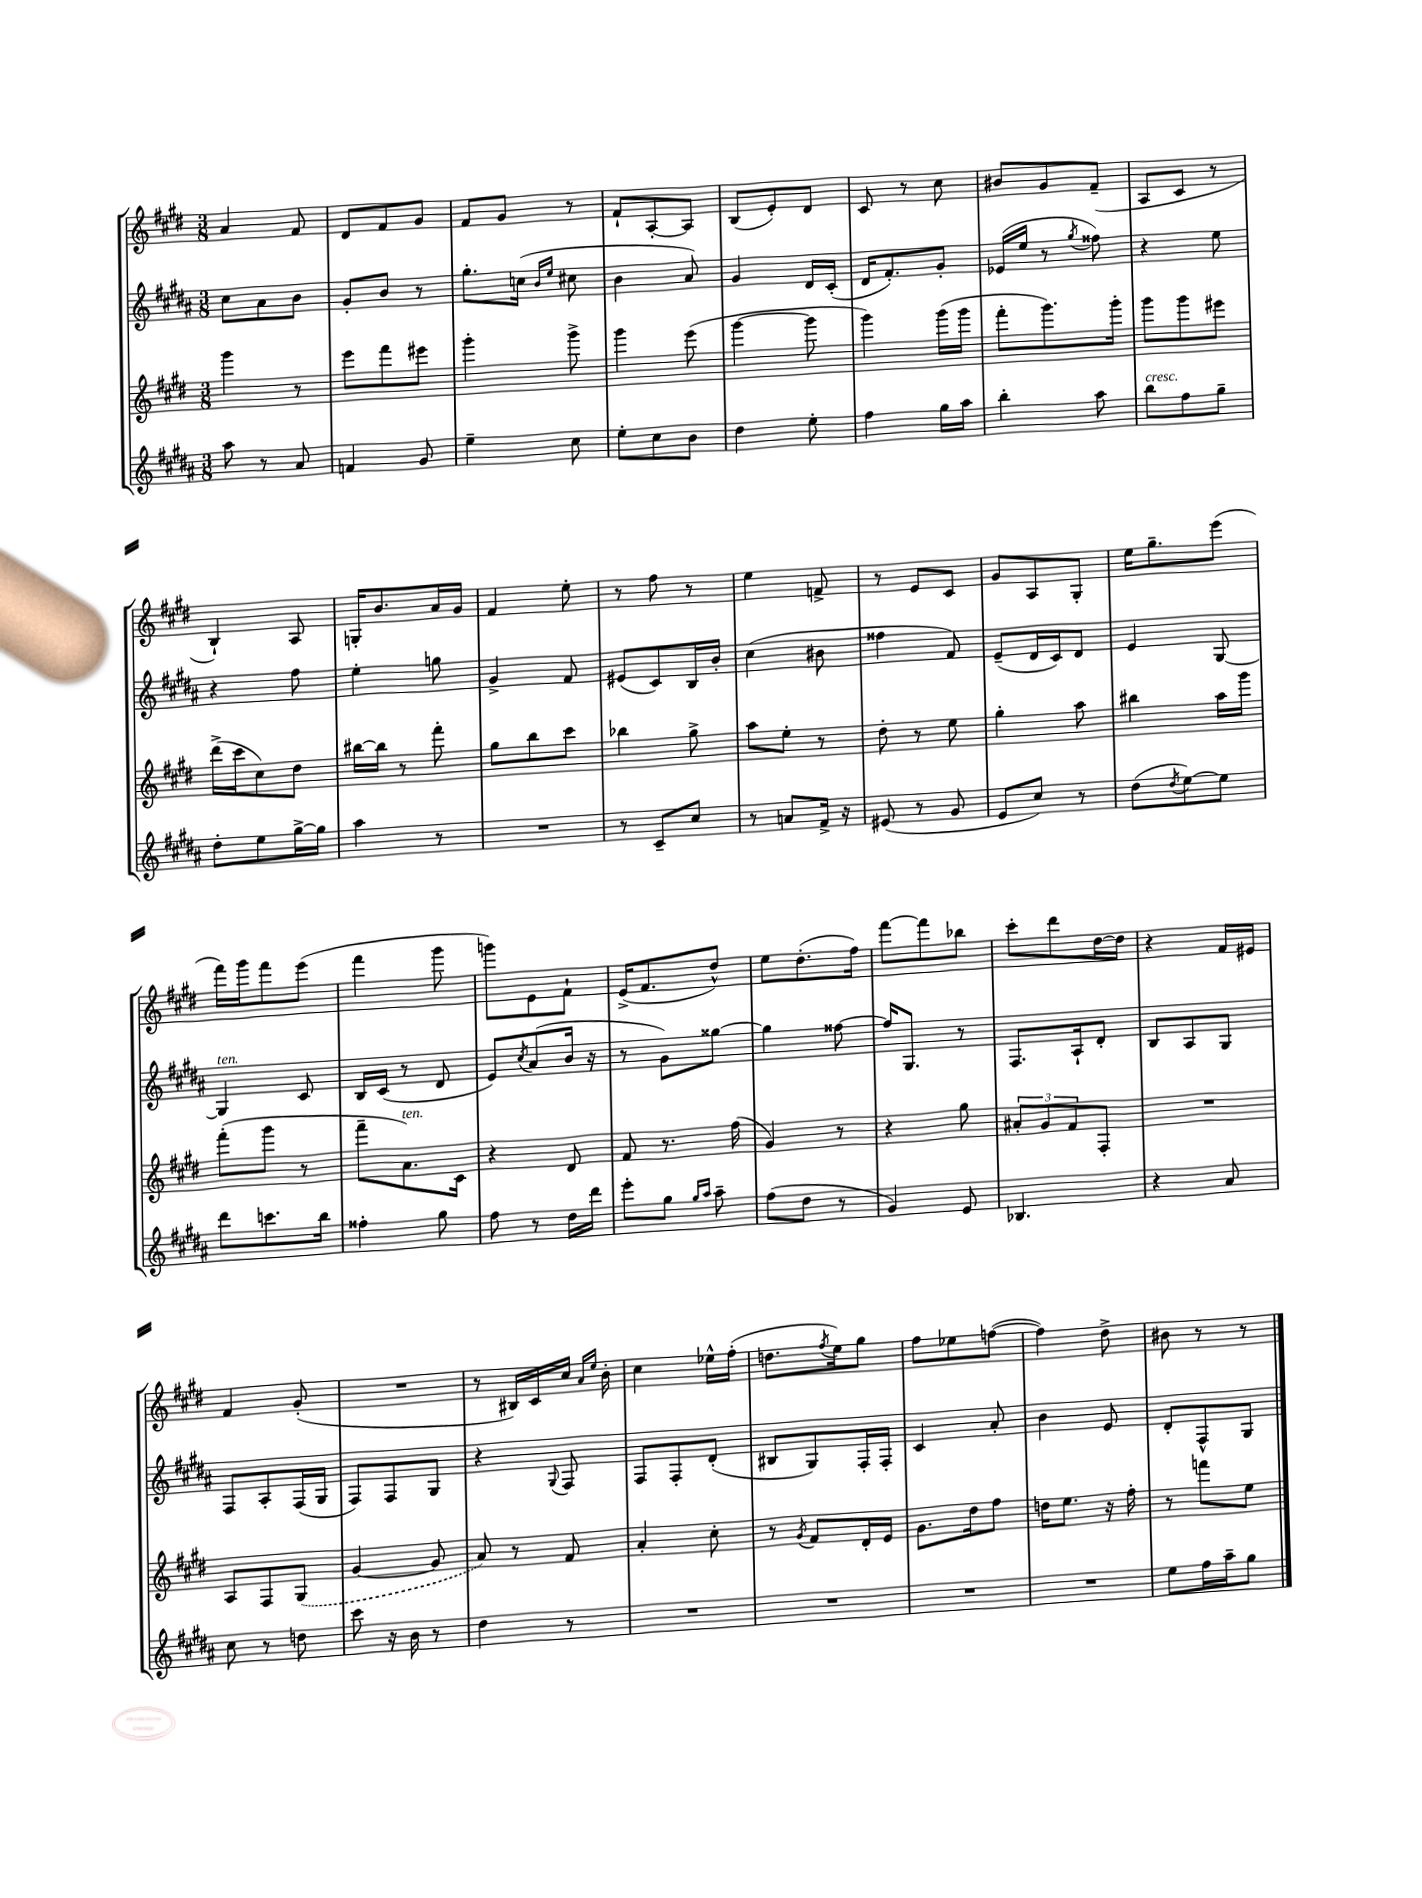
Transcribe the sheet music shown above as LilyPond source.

<<
\new StaffGroup <<
\new Staff = "s0" {
    \clef treble \key e \major \numericTimeSignature \time 3/8
    a'4 fis'8 |
    dis'8 fis'8 gis'8 |
    fis'8 gis'8 r8 |
    fis'8-! a8~-. a8 |
    b8( e'8-.) dis'8 |
    cis'8 r8 cis''8 |
    bis'8 gis'8 fis'8--( |
    a8 cis'8 r8 |
    b4-!) a8 |
    g16-. b'8. a'16 gis'16 |
    fis'4 e''8-. |
    r8 fis''8 r8 |
    e''4 f'8-> |
    r8 e'8 cis'8 |
    gis'8 a8 gis8-. |
    e''16 gis''8.-- e'''8( |
    fis'''16) gis'''16 fis'''8 e'''8( |
    fis'''4 gis'''8 |
    g'''8) e'8 fis'8-! |
    e'16->( fis'8. dis''8-^) |
    e''8 dis''8.-.( fis''16) |
    fis'''8~ fis'''8 bes''8 |
    cis'''8-. dis'''8 dis''16~ dis''16 |
    r4 fis'16 eis'16 |
    fis'4 gis'8-.( |
    R4. |
    r8 bis16) cis'16 cis''16 \grace { a'16 e''16 } b'16-. |
    cis''4 ees''16-^ fis''16-.( |
    d''8. \acciaccatura { fis''8 } e''16) gis''8 |
    fis''8 ees''8 f''8~( |
    f''4) dis''8-> |
    bis'8 r8 r8 \bar "|." |
}
\new Staff = "s1" {
    \clef treble \key b \major \numericTimeSignature \time 3/8
    cis''8 ais'8 b'8 |
    gis'8-. b'8 r8 |
    gis''8.-. c''16( \grace { b'16 e''16 } cis''8 |
    b'4 ais'8) |
    gis'4 dis'16 cis'16-.( |
    dis'16 fis'8.-.) gis'8-. |
    ees'16( e''16 r8 \acciaccatura { gis''8 } fisis''8) |
    r4 e''8 |
    r4 fis''8 |
    e''4-. g''8 |
    gis'4-> fis'8 |
    eis'8( cis'8) b16 b'16-. |
    cis''4( bis'8 |
    fisis''4 fis'8) |
    e'8--( dis'16 cis'16) dis'8 |
    e'4 gis8~ |
    gis4^\markup { \italic "ten." } cis'8 |
    b16 cis'16( r8 dis'8 |
    e'8) \acciaccatura { cis''8 } ais'8( b'16 r16 |
    r8 gis'8) gisis''8~ |
    gisis''4 fisis''8~ |
    fisis''16 gis8. r8 |
    fis8. ais16-! dis'8-. |
    b8 ais8 gis8 |
    fis8 ais8-. fis16( gis16 |
    fis8) fis8 gis8 |
    r4 \appoggiatura { gis8 } fis8 |
    fis8 fis8-. dis'8-.( |
    bis8 gis8) fis16-. fis16-. |
    cis'4 ais'8-. |
    b'4 e'8 |
    dis'8-. fis8-^ gis8 \bar "|." |
}
\new Staff = "s2" {
    \clef treble \key e \major \numericTimeSignature \time 3/8
    gis'''4 r8 |
    e'''8 fis'''8 eis'''8 |
    gis'''4-. gis'''8-> |
    gis'''4 e'''8( |
    gis'''4~ gis'''8 |
    gis'''4) gis'''16( gis'''16 |
    fis'''8-. gis'''8.) gis'''16-. |
    gis'''8 gis'''8 eis'''8 |
    dis'''16->( cis'''16 cis''8) dis''8 |
    bis''16~ bis''16 r8 fis'''8-. |
    gis''8 b''8 cis'''8 |
    bes''4 gis''8-> |
    a''8 e''8-. r8 |
    dis''8-. r8 e''8 |
    gis''4-. a''8 |
    bis''4 a''16 gis'''16 |
    fis'''8-.( gis'''8 r8 |
    fis'''8-- a'8.^\markup { \italic "ten." }) cis'16 |
    r4 dis'8 |
    fis'8 r8. fis''16( |
    gis'4) r8 |
    r4 gis''8 |
    \tuplet 3/2 { ais'8-. gis'8 fis'8 } fis8-. |
    R4. |
    a8 fis8 \once \slurDashed gis8( |
    gis'4~ gis'8 |
    a'8) r8 fis'8 |
    a'4-. cis''8-. |
    r8 \acciaccatura { gis'8 } fis'8 dis'16-. e'16 |
    gis'8. dis''16 fis''8 |
    d''16 e''8. r16 fis''16-. |
    r8 f'''8 e''8 \bar "|." |
}
\new Staff = "s3" {
    \clef treble \key b \major \numericTimeSignature \time 3/8
    ais''8 r8 ais'8 |
    f'4 gis'8 |
    e''4-- cis''8 |
    e''8-. cis''8 b'8 |
    dis''4 e''8-. |
    fis''4 gis''16 ais''16 |
    b''4-. ais''8 |
    b''8^\markup { \italic "cresc." } fis''8 gis''8-- |
    dis''8-. e''8 gis''16~-> gis''16 |
    ais''4 r8 |
    R4. |
    r8 cis'8-- cis''8 |
    r8 a'8 fis'16-> r16 |
    eis'8( r8 gis'8 |
    e'8 cis''8) r8 |
    dis''8( \acciaccatura { dis''8 } e''8~) e''8 |
    dis'''8 c'''8. b''16 |
    fisis''4-. gis''8 |
    fis''8 r8 dis''16 dis'''16 |
    e'''8-. gis''8 \grace { gis''16 ais''16 } ais''8-- |
    fis''8( dis''8 r8 |
    gis'4) e'8 |
    bes4. |
    r4 ais'8 |
    cis''8 r8 d''8 |
    cis'''8 r16 b'16 r8 |
    dis''4 r8 |
    R4. |
    R4. |
    R4. |
    R4. |
    e''8 fis''16 ais''16-- gis''8 \bar "|." |
}
>>
>>
\layout { \context { \Score \remove "Bar_number_engraver" } }
